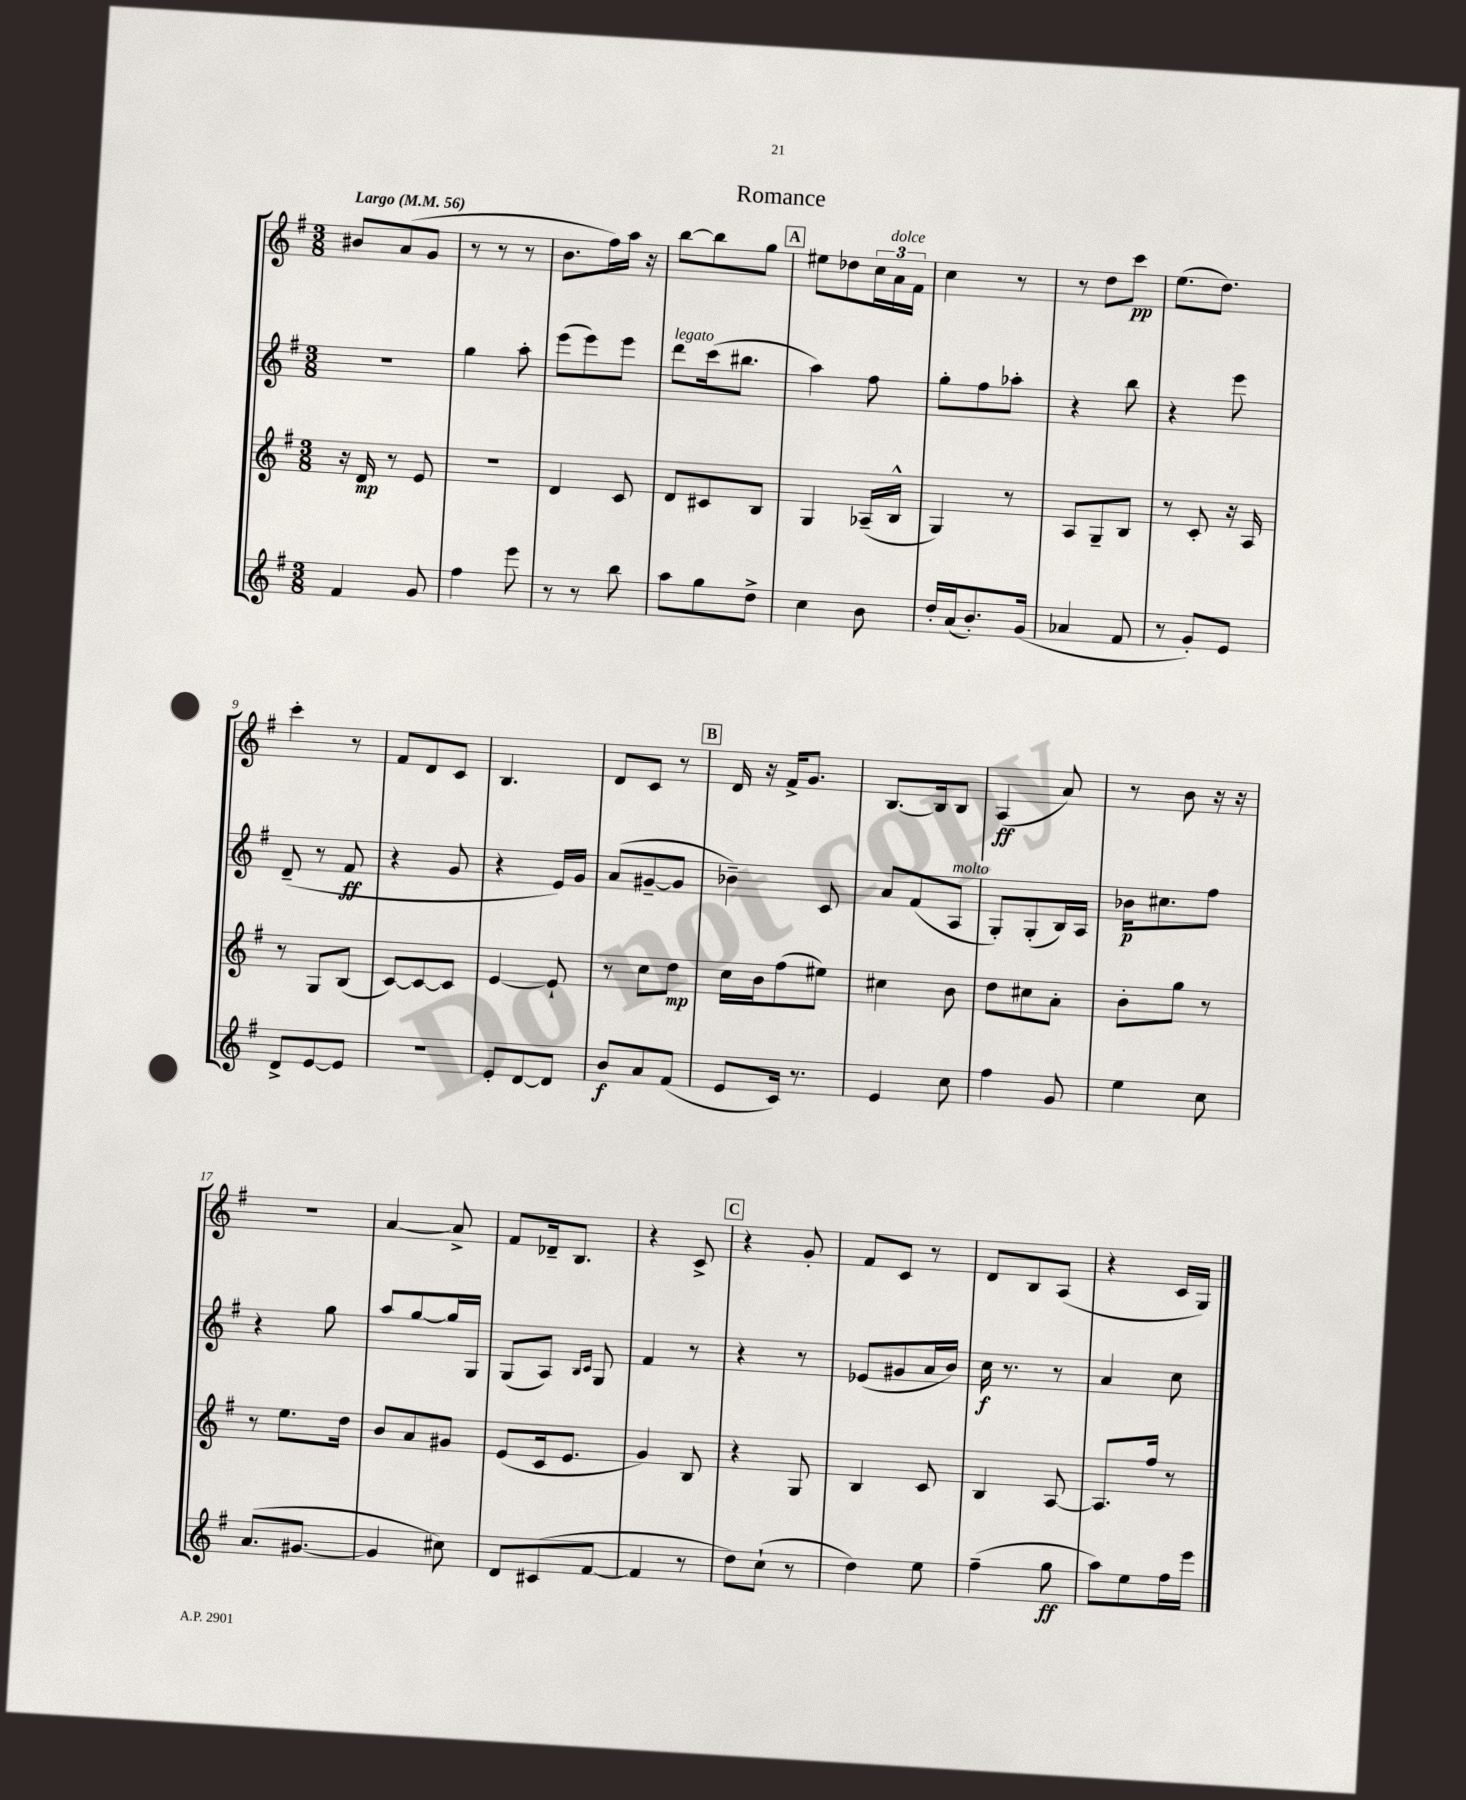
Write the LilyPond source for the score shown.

\header { title = "Romance" }
<<
\new StaffGroup <<
\new Staff = "s0" {
    \clef treble \key g \major \numericTimeSignature \time 3/8 \tempo "Largo" 4 = 56
    bis'8 a'8( g'8 |
    r8 r8 r8 |
    b'8. fis''16) a''16 r16 |
    b''8~ b''8 g''8 |
    \mark \markup { \box "A" } eis''8 des''8 \tuplet 3/2 { c''16 a'16^\markup { \italic "dolce" } fis'16 } |
    c''4 r8 |
    r8 d''8 c'''8\pp |
    e''8.( d''8.) |
    c'''4-. r8 |
    fis'8 d'8 c'8 |
    b4. |
    d'8 c'8 r8 |
    \mark \markup { \box "B" } d'16 r16 fis'16-> g'8. |
    b8.~ b16 b8 |
    a4\ff( a'8) |
    r8 b'8 r16 r16 |
    R4. |
    a'4~ a'8-> |
    fis'8 des'16-- b8. |
    r4 c'8-> |
    \mark \markup { \box "C" } r4 g'8-. |
    fis'8 c'8 r8 |
    d'8 b8 a8( |
    r4 c'16 g16) \bar "|." |
}
\new Staff = "s1" {
    \clef treble \key g \major \numericTimeSignature \time 3/8
    R4. |
    g''4 a''8-. |
    e'''8( e'''8) e'''8 |
    d'''8^\markup { \italic "legato" } c'''16( bis''8. |
    \mark \markup { \box "A" } a''4) fis''8 |
    g''8-. fis''8 aes''8-. |
    r4 b''8 |
    r4 e'''8 |
    d'8--( r8 fis'8\ff |
    r4 g'8 |
    r4 e'16) g'16 |
    a'8( gis'8~-- gis'8 |
    \mark \markup { \box "B" } bes'4--) c'8 |
    a'8 fis'8( a8^\markup { \italic "molto" } |
    g8-.) g8-.( b16) a16 |
    bes'16\p cis''8. fis''8 |
    r4 g''8 |
    a''8 g''8~ g''16 g16 |
    g8( a8) \grace { b16 c'16 } g8 |
    fis'4 r8 |
    \mark \markup { \box "C" } r4 r8 |
    ees'8( gis'8 a'16 b'16) |
    c''16\f r8. r8 |
    a'4 c''8 \bar "|." |
}
\new Staff = "s2" {
    \clef treble \key g \major \numericTimeSignature \time 3/8
    r16 d'16\mp r8 e'8 |
    R4. |
    d'4 c'8 |
    d'8 cis'8 b8 |
    \mark \markup { \box "A" } g4 aes16--( b16-^ |
    g4) r8 |
    a8 g8-- b8 |
    r8 c'8-. r16 a16 |
    r8 g8 b8( |
    c'8~) c'8~ c'8 |
    e'4~ e'8-! |
    r8 c''8 d''8\mp |
    \mark \markup { \box "B" } c''16 b'16 fis''8( eis''8) |
    cis''4 b'8 |
    d''8 cis''8 a'8-. |
    b'8-. g''8 r8 |
    r8 e''8. d''16 |
    b'8 a'8 gis'8 |
    e'8( c'16 e'8. |
    g'4) b8 |
    \mark \markup { \box "C" } r4 g8 |
    b4 c'8 |
    b4 a8~ |
    a8. fis''16 r8 \bar "|." |
}
\new Staff = "s3" {
    \clef treble \key g \major \numericTimeSignature \time 3/8
    fis'4 g'8 |
    fis''4 e'''8 |
    r8 r8 b''8 |
    a''8 g''8 d''8-> |
    \mark \markup { \box "A" } c''4 b'8 |
    d''16-. a'16( b'8.-.) g'16( |
    aes'4 fis'8 |
    r8 g'8-.) e'8 |
    d'8-> e'8~ e'8 |
    R4. |
    e'8-. d'8~ d'8 |
    b'8\f a'8 fis'8( |
    \mark \markup { \box "B" } e'8 c'16) r8. |
    e'4 c''8 |
    fis''4 g'8 |
    e''4 c''8 |
    a'8.( gis'8.~ |
    gis'4 cis''8) |
    d'8 cis'8( fis'8~ |
    fis'4 r8 |
    \mark \markup { \box "C" } d''8) c''8-!( r8 |
    d''4) e''8 |
    fis''4--( g''8\ff |
    a''8) e''8 fis''16 e'''16 \bar "|." |
}
>>
>>
